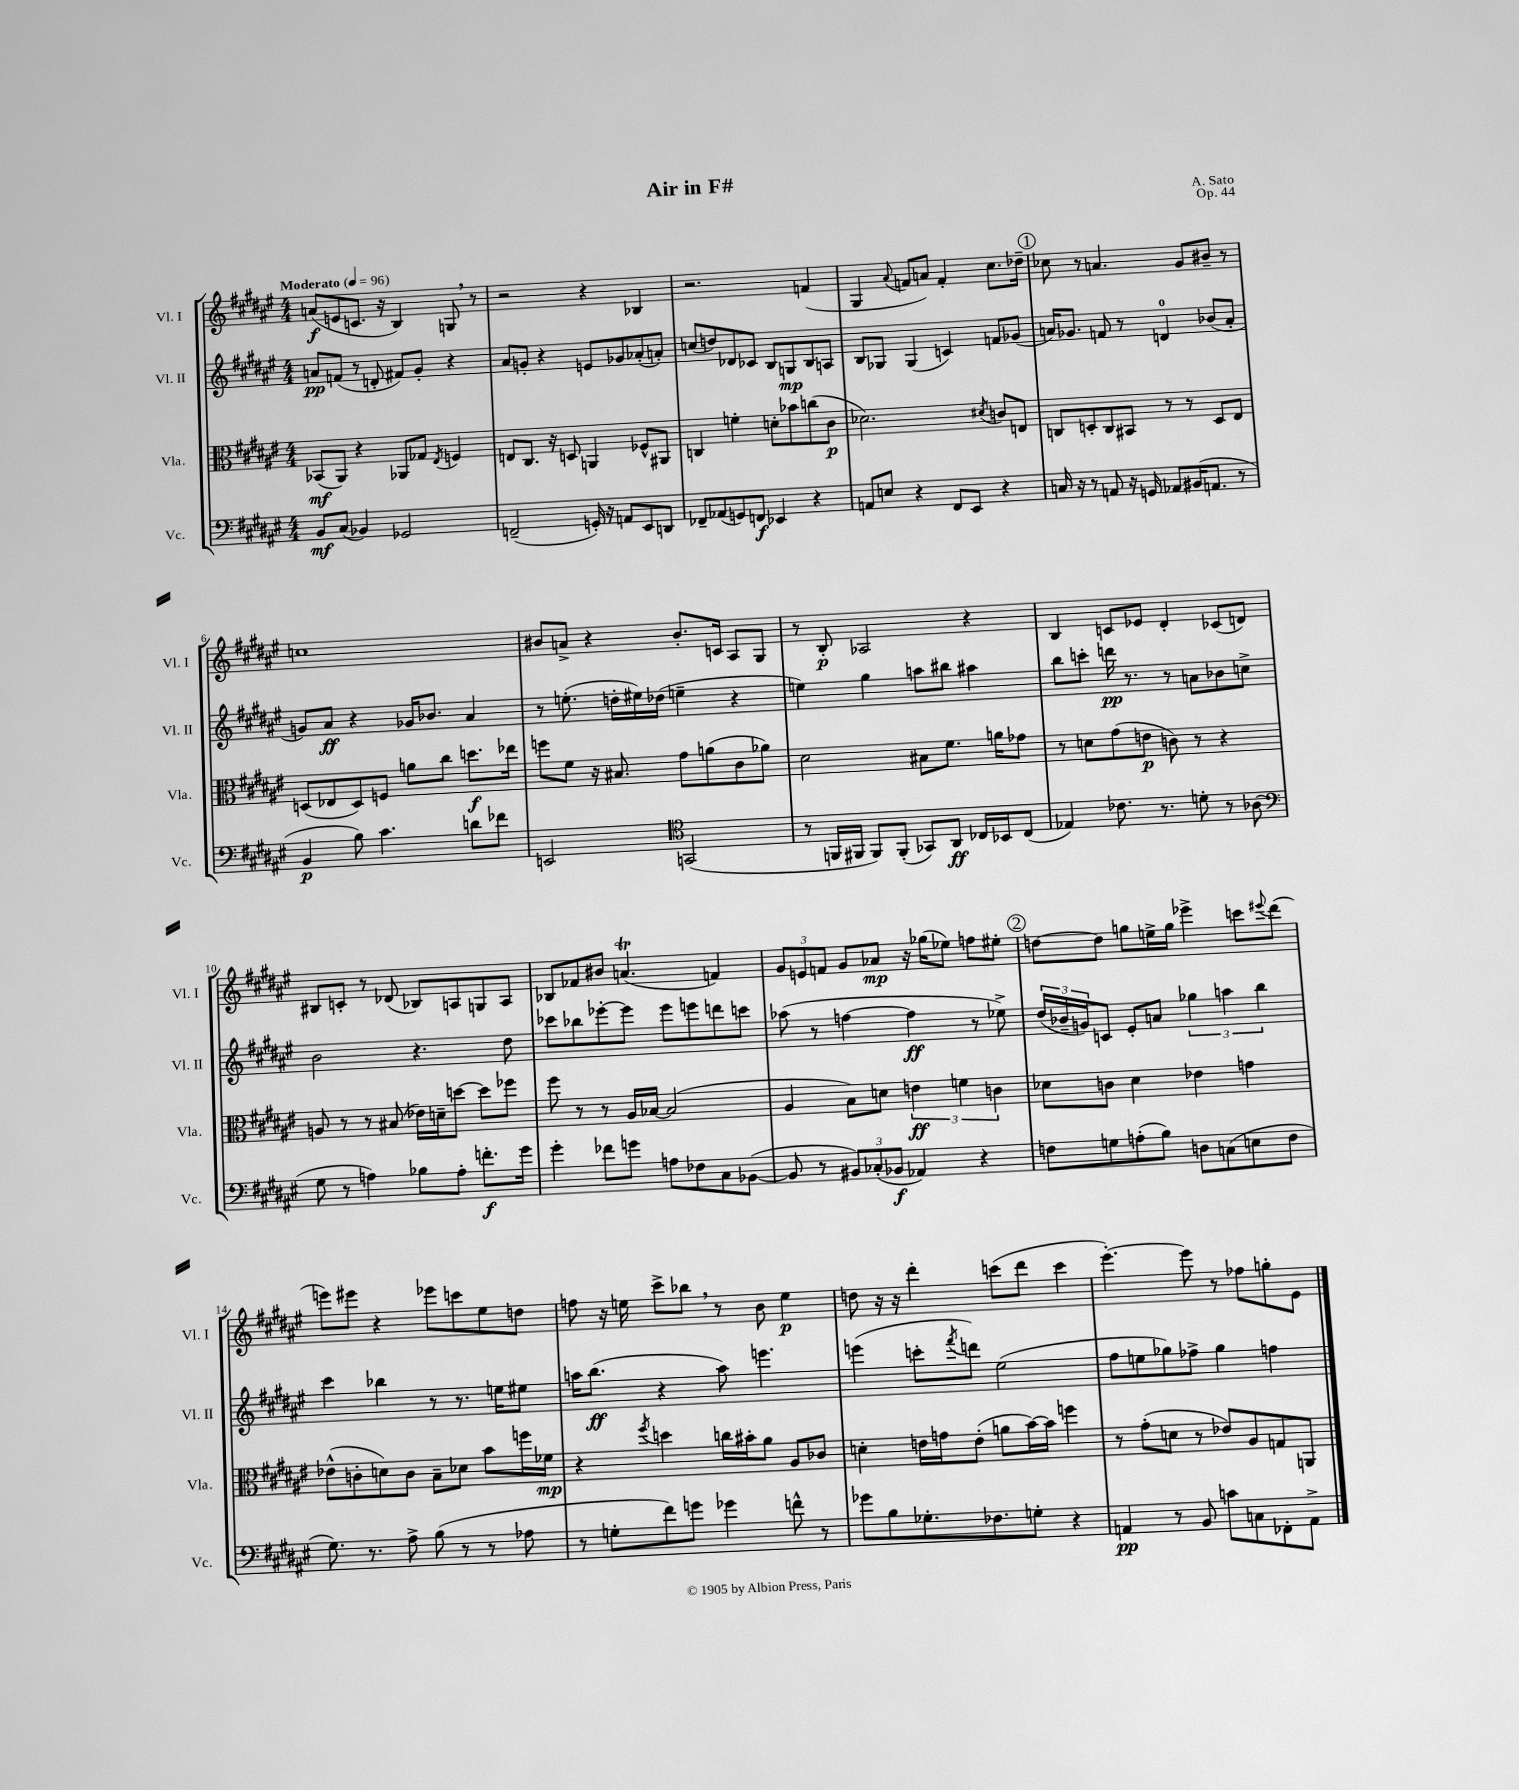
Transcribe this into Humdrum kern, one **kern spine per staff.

**kern	**dynam	**kern	**dynam	**kern	**dynam	**kern	**dynam
*part4	*part4	*part3	*part3	*part2	*part2	*part1	*part1
*staff4	*staff4	*staff3	*staff3	*staff2	*staff2	*staff1	*staff1
*I"Vc.	*	*I"Vla.	*	*I"Vl. II	*	*I"Vl. I	*
*I'Vc.	*	*I'Vla.	*	*I'Vl. II	*	*I'Vl. I	*
*clefF4	*	*clefC3	*	*clefG2	*	*clefG2	*
*k[f#c#g#d#a#e#]	*	*k[f#c#g#d#a#e#]	*	*k[f#c#g#d#a#e#]	*	*k[f#c#g#d#a#e#]	*
*M4/4	*	*M4/4	*	*M4/4	*	*M4/4	*
*MM96	*	*MM96	*	*MM96	*	*MM96	*
=1	=1	=1	=1	=1	=1	=1	=1
!	!	!	!	!	!	!LO:TX:a:B:t=Moderato	!
8BB/L	mf	(8BB-X/L	mf	8an/L	pp	(8an/L	f
(8C#/J	.	8AA#/J)	.	(8fn/J	.	8en/	.
4BB-X/)	.	4r	.	8r	.	8.cn/J	.
.	.	.	.	8dn'/	.	.	.
.	.	.	.	.	.	16r	.
2GG-X/	.	8AA-X/L	.	8f#X/L)	.	4B/)	.
.	.	8G-X/J	.	8g#'/J	.	.	.
.	.	8qE#/	.	.	.	.	.
.	.	4Fn/	.	4r	.	8Gn,/	.
.	.	.	.	.	.	8r	.
=2	=2	=2	=2	=2	=2	=2	=2
(2FFn~/	.	8En/L	.	8a#/L	.	2r	.
.	.	8.C#/J	.	8gn'/J	.	.	.
.	.	.	.	4r	.	.	.
.	.	16r	.	.	.	.	.
.	.	8Dn/	.	.	.	.	.
16GGn'/)	.	4AAn/	.	8en/L	.	4r	.
16r	.	.	.	.	.	.	.
8AAn/L	.	.	.	8g-X/	.	.	.
8EE#/	.	8F-X^^/L	.	(8a-X'/	.	4B-X/	.
8DDn/J	.	8AA#X/J	.	8an'/J)	.	.	.
=3	=3	=3	=3	=3	=3	=3	=3
8FF-X~/L	.	4Cn/	.	(8ccn/L	.	2.r	.
(8AA-X/	.	.	.	8ddn/)	.	.	.
8GGn/)	.	4fn'\	.	8d-X/	.	.	.
8FFn/J	f	.	.	8c-X/J	.	.	.
4EE-X/	.	8dn'\L	.	8B/L	.	.	.
.	.	8b-X\	.	8Gn/	mp	.	.
4r	.	(8ccn\	.	8B/	.	(4fn/	.
.	.	8c#\J	p	8An/J	.	.	.
=4	=4	=4	=4	=4	=4	=4	=4
8AAn/L	.	2.d-X\)	.	8B/L	.	4G#/	.
8En/J	.	.	.	8G-X/J	.	.	.
.	.	.	.	.	.	8qqa#/	.
4r	.	.	.	(4G-/	.	8fn/L	.
.	.	.	.	.	.	8an/J)	.
8FF#/L	.	.	.	4cn/)	.	4f'/	.
8EE#/J	.	.	.	.	.	.	.
.	.	8qd#X/	.	.	.	.	.
4r	.	8cn/L	.	8fn/L	.	8.cc#\L	.
.	.	8En/J	.	(8g-X/J	.	.	.
.	.	.	.	.	.	16dd-X~\Jk	.
!!LO:REH:place=s1:t=1
=5	=5	=5	=5	=5	=5	=5	=5
16Cn/	.	8Cn/L	.	16an/KL)	.	8cc-X\	.
16r	.	.	.	8.g-X/J	.	.	.
8r	.	8Dn'/	.	.	.	8r	.
8AAn/	.	8C/	.	8fn/	.	4.an/	.
16r	.	8BB#X/J	.	8r	.	.	.
16GGn/	.	.	.	.	.	.	.
8AA-X/L	.	8r	.	4dn/	.	.	.
(16BB#X/K	.	8r	.	.	.	8g#/L	.
8.AAn/J	.	.	.	.	.	.	.
.	.	8D/L	.	(8b-X/L	.	8b#X~/J	.
8r	.	8E#/J	.	8a'/J	.	8r	.
!!LO:LB:g=z
=6	=6	=6	=6	=6	=6	=6	=6
4BB/	p	(8Dn/L	.	8gn/L)	.	1ccn	.
.	.	8E-X/	.	8a#/J	ff	.	.
8B\)	.	8D/)	.	4r	.	.	.
4.c#\	.	8Fn/J	.	.	.	.	.
.	.	8an\L	.	16g-X/KL	.	.	.
.	.	.	.	8.b-X/J	.	.	.
.	.	8cc#\J	.	.	.	.	.
8dn\L	.	8.ddn\L	f	4a#/	.	.	.
8f-X\J	.	.	.	.	.	.	.
.	.	16ee-X\Jk	.	.	.	.	.
=7	=7	=7	=7	=7	=7	=7	=7
2EEn/	.	8ffn\L	.	8r	.	8b#X/L	.
.	.	8f#\J	.	(8.een'\	.	8an^/J	.
.	.	16r	.	.	.	4r	.
.	.	8.B#X/	.	16ddn'\LL	.	.	.
.	.	.	.	16ee#X\)	.	.	.
.	.	.	.	(16dd-X\JJ	.	.	.
*clefC4	*	*	*	*	*	*	*
(2GGn/	.	8g#\L	.	4een~\	.	8.b#'/L	.
.	.	(8an\	.	.	.	.	.
.	.	.	.	.	.	16cn/Jk	.
.	.	8c#\	.	4r	.	8A#/L	.
.	.	8a-X\J)	.	.	.	8G#/J	.
=8	=8	=8	=8	=8	=8	=8	=8
8r	.	2d#\	.	4een\)	.	8r	.
16FFn/LL	.	.	.	.	.	8B'/	p
16FF#X/JJ	.	.	.	.	.	.	.
8FF#/L)	.	.	.	4gg#\	.	2A-X/	.
(8FF#'/J	.	.	.	.	.	.	.
8GG-X/L)	.	8B#X\L	.	8aan\L	.	.	.
8AA#/J	ff	8.f#\J	.	8bb#X\J	.	.	.
16C-X/LL	.	.	.	4aa#X\	.	4r	.
16BB-X/J	.	16an\KL	.	.	.	.	.
(8C-/J	.	8g-X\J	.	.	.	.	.
=9	=9	=9	=9	=9	=9	=9	=9
4E-X/)	.	8r	.	8bb\L	.	4B/	.
.	.	8dn\L	.	8cccn'\J	.	.	.
8.c-X\	.	(8g#\	.	16dddn\	pp	8cn/L	.
.	.	.	.	8.r	.	.	.
.	.	8en\J	p	.	.	8e-X/J	.
8.r	.	.	.	.	.	.	.
.	.	8cn\)	.	8r	.	4d#'/	.
8dn'\	.	8r	.	8an\L	.	.	.
8r	.	4r	.	8b-X\	.	(8c-X/L	.
(8A-X\	.	.	.	8ccn^\J	.	8dn/J)	.
!!LO:LB:g=z
=10	=10	=10	=10	=10	=10	=10	=10
*clefF4	*	*	*	*	*	*	*
8G#\	.	8An/	.	2b\	.	8B#X/L	.
8r	.	8r	.	.	.	8cn'/J	.
4An\)	.	8r	.	.	.	8r	.
.	.	(8B#X/	.	.	.	(8d-X/	.
8B-X\L	.	16e-X\LL)	.	4.r	.	8B-X/L)	.
.	.	16dn~\J	.	.	.	.	.
8A'\J	.	[8ddn\J	.	.	.	8An/	.
8.fn'\L	f	8dd\L]	.	.	.	8Gn/	.
.	.	8ff-X\J	.	8dd#\	.	8A/J	.
16g#\Jk	.	.	.	.	.	.	.
=11	=11	=11	=11	=11	=11	=11	=11
4g#'\	.	8ff#\	.	8ccc-X\L	.	8B-X/L	.
.	.	8r	.	8bb-X\	.	8f-X/	.
8f-X\L	.	8r	.	[8eee-X'\	.	8b#X/J	.
8gn\J	.	16A#/LL	.	8eee-\J]	.	(4.anT/	.
.	.	[16B-X/JJ	.	.	.	.	.
8An\L	.	(2B-/]	.	8eee-\L	.	.	.
8F-X\	.	.	.	8eeen\	.	.	.
8C#\	.	.	.	8dddn\	.	4fn/)	.
([8BB-X\J	.	.	.	8cccn\J	.	.	.
=12	=12	=12	=12	=12	=12	=12	=12
8BB-/]	.	4A#/	.	(8aa-X\	.	12g#/L	.
.	.	.	.	.	.	12en/	.
8r	.	.	.	8r	.	.	.
.	.	.	.	.	.	12fn/J	.
12BB#X/L)	.	8B\L)	.	[4ffn\	.	8g#/L	.
(12C-X'/	.	.	.	.	.	.	.
.	.	8dn\J	.	.	.	8a-X/J	mp
12BB-X/J	f	.	.	.	.	.	.
4AA-X/)	.	6en\	ff	4ff\]	ff	16r	.
.	.	.	.	.	.	(16gg-X\KL	.
.	.	.	.	.	.	8ee-X\J)	.
.	.	6fn\	.	.	.	.	.
4r	.	.	.	8r	.	8ffn\L	.
.	.	6cn\	.	.	.	.	.
.	.	.	.	8ee-X^\)	.	8ee#X'\J	.
!!LO:REH:place=s1:t=2
=13	=13	=13	=13	=13	=13	=13	=13
8Fn\L	.	8d-X\L	.	(24dd#/LL	.	[8ddn\L	.
.	.	.	.	24b-X~/	.	.	.
.	.	.	.	24gn/J)	.	.	.
8Gn\	.	8cn\J	.	8cn/J	.	8dd\J]	.
(8An'\	.	4d-\	.	8e#'/L	.	8ggn\L	.
8B\J)	.	.	.	8an/J	.	16een^\L	.
.	.	.	.	.	.	16gg\JJ	.
8Dn\L	.	4e-X\	.	6gg-X\	.	4eee-X^\	.
(8Cn\	.	.	.	.	.	.	.
.	.	.	.	6aan\	.	.	.
8En\	.	4gn\	.	.	.	8cccn\L	.
.	.	.	.	6bb\	.	.	.
.	.	.	.	.	.	8qqeee#X/	.
8F\J	.	.	.	.	.	(8ddd#\J	.
!!LO:LB:g=z
=14	=14	=14	=14	=14	=14	=14	=14
8.G#\)	.	(8e-X^^\L	.	4ccc#\	.	8eeen\L)	.
.	.	8cn'\	.	.	.	8eee#X\J	.
8.r	.	.	.	.	.	.	.
.	.	8dn\)	.	4bb-X\	.	4r	.
8A#^\	.	8c\J	.	.	.	.	.
(8B\	.	8B~\L	.	8r	.	8eee-X\L	.
8r	.	8d-X\J	.	8.r	.	8cccn\	.
8r	.	8b\L	.	.	.	8ee#\	.
.	.	.	.	16een\KL	.	.	.
8A-X\	.	16ffn\L	.	8ee#X\J	.	8ddn\J	.
.	.	16f-X\JJ	mp	.	.	.	.
=15	=15	=15	=15	=15	=15	=15	=15
8r	.	4r	.	16aan\KL	.	8ffn\	.
.	.	.	.	(8.bb\J	ff	.	.
8Gn'\L	.	.	.	.	.	16r	.
.	.	.	.	.	.	16een\	.
.	.	8qff#/	.	.	.	.	.
8f#\)	.	4ddn\	.	4r	.	8ccc#^\L	.
8gn\J	.	.	.	.	.	8bb-X,\J	.
4g-X\	.	16ccn\LL	.	8aa\)	.	8r	.
.	.	16b#X'\J	.	.	.	.	.
.	.	8a#\J	.	4.eeen\	.	8b\	.
8fn^^\	.	8A#/L	.	.	.	4ee\	p
8r	.	8c-X/J	.	.	.	.	.
=16	=16	=16	=16	=16	=16	=16	=16
8g-X\L	.	4dn'\	.	(4eeen\	.	8ddn\	.
8B\	.	.	.	.	.	16r	.
.	.	.	.	.	.	16r	.
8.G-X'\	.	16en\LL	.	8cccn'\L	.	4ddd#'\	.
.	.	16gn\J	.	.	.	.	.
.	.	.	.	8qfff#/	.	.	.
.	.	(8e'\J	.	8dddn\J)	.	.	.
8.F-X\	.	.	.	.	.	.	.
.	.	8an\L	.	(2ee#\	.	(8cccn\L	.
8Gn'\J	.	[16b\L)	.	.	.	8ddd#\J	.
.	.	16b\JJ]	.	.	.	.	.
4r	.	4ffn\	.	.	.	4ccc\	.
=17	=17	=17	=17	=17	=17	=17	=17
4AAn/	pp	8r	.	8ff#\L	.	[4.eee#'\)	.
.	.	(8g#'\L	.	8een\	.	.	.
8r	.	8dn\J	.	8gg-X\)	.	.	.
8BB/	.	8r	.	8ff-X^\J	.	8eee#\]	.
8cn\L	.	8e-X/L)	.	4gg-\	.	8r	.
8Cn\	.	8A#/	.	.	.	8ff-X\L	.
8FF-X'\	.	8Gn/	.	4ffn\	.	8ggn'\	.
8AA^\J	.	8AAn/J	.	.	.	8e#\J	.
==	==	==	==	==	==	==	==
*-	*-	*-	*-	*-	*-	*-	*-
